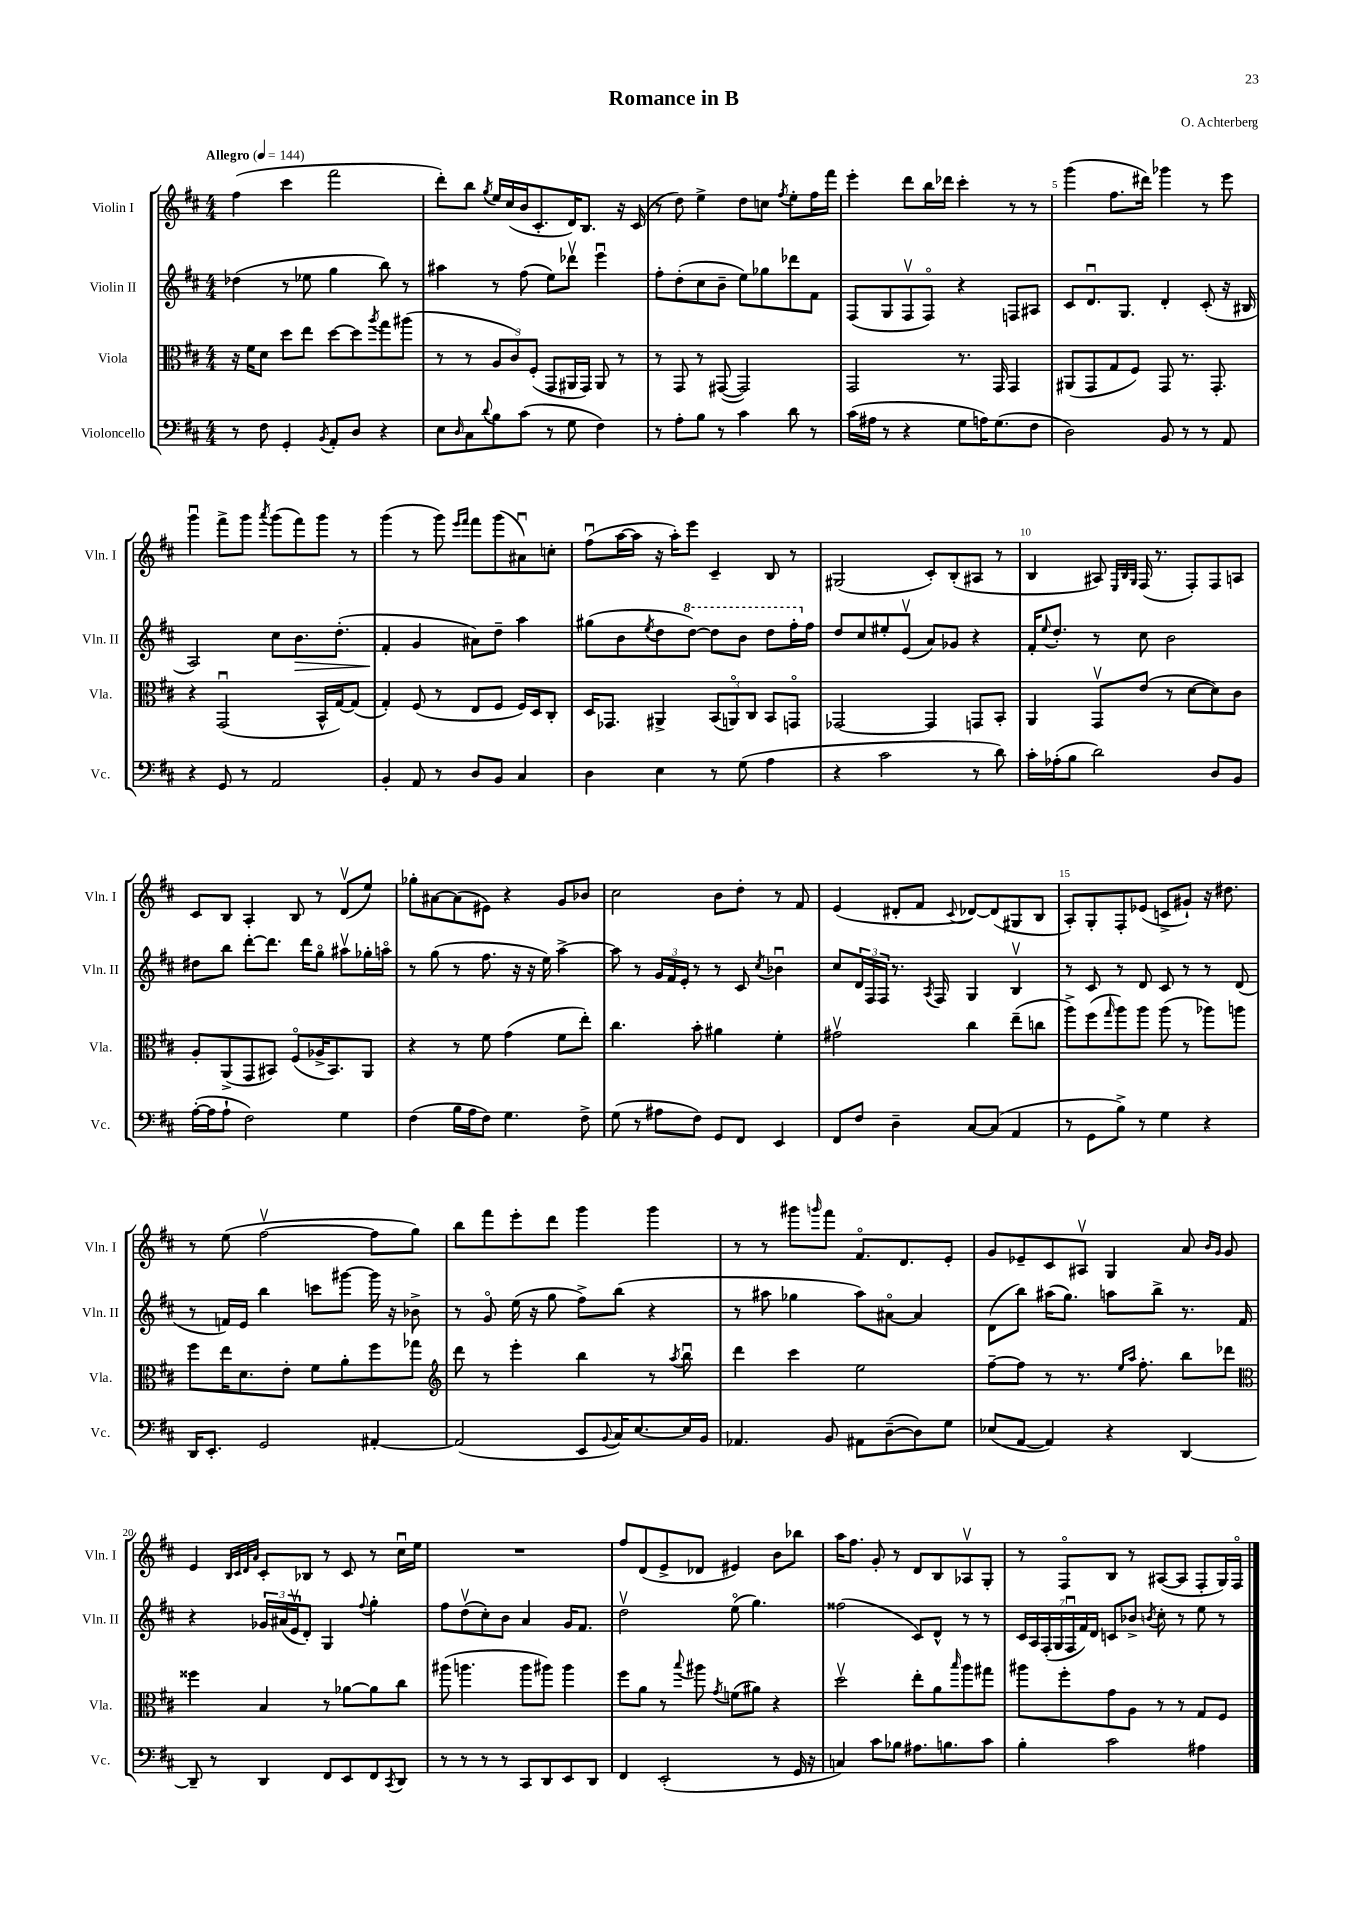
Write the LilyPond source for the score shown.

\header { title = "Romance in B" composer = "O. Achterberg" }
<<
\new StaffGroup <<
\new Staff = "s0" \with { instrumentName = "Violin I" shortInstrumentName = "Vln. I" } {
    \clef treble \key d \major \numericTimeSignature \time 4/4 \tempo "Allegro" 4 = 144
    fis''4( cis'''4 fis'''2 |
    d'''8-.) b''8 \acciaccatura { g''8 } e''16 cis''16( b'16 cis'8.-. d'16) b8. r16 cis'16( |
    r8 d''8) e''4-> d''8 c''8 \acciaccatura { fis''8 } e''8-. fis''16 fis'''16 |
    e'''4-. d'''8 b''16 des'''16 cis'''4-. r8 r8 |
    g'''4( fis''8. dis'''16) ges'''4 r8 e'''8 |
    g'''4\downbow fis'''8-> g'''8 \acciaccatura { a'''8 } g'''8( fis'''8) g'''8 r8 |
    g'''4( r8 g'''8) \grace { e'''16 fis'''16 } fis'''8 g'''8( ais'8\downbow) c''8-. |
    fis''8\downbow( a''16~ a''16 r16 a''16-.) e'''8 cis'4-- b8 r8 |
    gis2( cis'8-.) b8-.( ais8 r8 |
    b4 ais8) \grace { e32 b32 g32 } fis16( r8. fis8-.) fis8 a8 |
    cis'8 b8 a4-. b8 r8 d'8\upbow( e''8) |
    ges''8-. ais'8~ ais'8( eis'8) r4 g'8 bes'8 |
    cis''2 b'8 d''8-. r8 fis'8 |
    e'4( dis'8-. fis'8 \appoggiatura { cis'8 } des'8~) des'8( gis8 b8 |
    a8-.) g8-. fis8-. ees'8( c'8-> gis'8-!) r16 dis''8. |
    r8 e''8( fis''2~\upbow fis''8 g''8) |
    b''8 fis'''8 e'''8-. d'''8 g'''4 g'''4 |
    r8 r8 gis'''8 \grace { g'''16 } fis'''8 fis'8.\flageolet d'8. e'8-. |
    g'8 ees'8-- cis'8 ais8\upbow g4 a'8 \grace { b'16 g'16 } g'8 |
    e'4 \grace { b32 cis'32 d'32 a'32 } cis'8-. bes8 r8 cis'8 r8 cis''16\downbow e''16 |
    R1 |
    fis''8 d'8( e'8-> des'8 eis'4) b'8 bes''8 |
    a''16 fis''8. g'8-. r8 d'8 b8 aes8\upbow g8-. |
    r8 fis8\flageolet b8 r8 ais8~( ais8 fis8-. g16) fis16\flageolet \bar "|." |
}
\new Staff = "s1" \with { instrumentName = "Violin II" shortInstrumentName = "Vln. II" } {
    \clef treble \key d \major \numericTimeSignature \time 4/4
    des''4( r8 ees''8 g''4 b''8) r8 |
    ais''4 r8 fis''8( e''8) des'''8\upbow e'''4\downbow |
    fis''8-. d''8-.( cis''8 b'8-- e''8) ges''8 des'''8 fis'8 |
    fis8( g8 fis8\upbow fis8\flageolet) r4 f8 ais8 |
    cis'8 d'8.\downbow g8. d'4-. cis'8-.( r16 bis16 |
    a2) cis''8 b'8.\> d''8.-.( |
    fis'4-.\! g'4 ais'8) d''8-- a''4 |
    gis''8( b'8 \acciaccatura { e''8 } d''8 \ottava #1 d'''8~) d'''8 b''8 d'''8 fis'''16-. \ottava #0 fis''16 |
    d''8 cis''8 eis''8-. e'8\upbow( a'8) ges'8 r4 |
    fis'16-. \appoggiatura { e''8 } d''8.-. r8 cis''8 b'2 |
    dis''8 b''8 d'''8~-. d'''8. d'''16 g''8\flageolet ais''8\upbow ges''16-. a''16\flageolet |
    r8 g''8( r8 fis''8. r16 r16 e''16) a''4~-> |
    a''8 r8 \tuplet 3/2 { g'16 fis'16 e'16-. } r8 r8 cis'8 \acciaccatura { cis''8 } bes'4\downbow |
    cis''8 \tuplet 3/2 { d'16 fis16 fis16 } r8. \acciaccatura { a8 } fis16 g4 b4\upbow |
    r8 cis'8 r8 d'8 cis'8 r8 r8 d'8( |
    r8 f'16) e'16 b''4 c'''8 gis'''8~ gis'''16 r16 bes'8-> |
    r8 g'8\flageolet e''16( r16 g''8 fis''8->) b''8( r4 |
    r8 ais''8 ges''4 ais''8) ais'8~\flageolet ais'4 |
    d'8( b''8) ais''16( g''8.) a''8 b''8-> r8. fis'16 |
    r4 \tuplet 3/2 { ges'16 ais'16( e'16\upbow } d'8-.) g4 \appoggiatura { fis''8 } g''4-. |
    fis''8 d''8\upbow( cis''8-.) b'8 a'4 g'16 fis'8. |
    d''2\upbow e''8\flageolet( g''4.) |
    fisis''2( cis'8) d'8-^ r8 r8 |
    \tuplet 7/4 { cis'16 a16 fis16-.( g16 fis16\downbow fis'16) d'16 } c'8 bes'8-> \acciaccatura { b'8 } cis''8-. r8 e''8 r8 \bar "|." |
}
\new Staff = "s2" \with { instrumentName = "Viola" shortInstrumentName = "Vla." } {
    \clef alto \key d \major \numericTimeSignature \time 4/4
    r16 fis'16 d'8 d''8 e''8 d''8~ d''8 \acciaccatura { a''8 } g''8 ais''8( |
    r8 r8 \tuplet 3/2 { a8 cis'8) fis8-.( } g,8 ais,16 g,16) ais,8 r8 |
    r8 g,8 r8 gis,8~( gis,2) |
    g,2 r8. g,16 g,4 |
    ais,8( g,8 g8 fis8) g,8 r8. g,8.-. |
    r4 g,2\downbow( b,16-^ g16~) g8( |
    g4-.) fis8( r8 e8 fis8 fis16) d16 cis8-. |
    d16 ges,8. ais,4-> \tuplet 3/2 { b,8( a,8\flageolet) cis8 } b,8 g,8\flageolet |
    ges,2~ ges,4 g,8 b,8-. |
    a,4 g,8\upbow e'8( r8 d'8~ d'8) cis'8 |
    a8-. a,8->( g,8 bis,8) fis8\flageolet( aes16-> bis,8.) a,8 |
    r4 r8 fis'8 g'4( fis'8 e''8-.) |
    cis''4. b'8-. ais'4 fis'4-. |
    gis'2\upbow cis''4 e''8--( c''8 |
    a''8->) fis''8( \grace { g''16 } a''8) a''8 a''8( r8 aes''8) a''8 |
    fis''8 e''16 d'8. e'8-. fis'8 a'8-. fis''8 ges''8 |
    \clef treble d'''8 r8 e'''4-. b''4 r8 \acciaccatura { a''8 } b''8\downbow |
    d'''4 cis'''4 e''2 |
    fis''8~-- fis''8 r8 r8. \grace { e''16 a''16 } fis''8.-. b''8 des'''8 |
    \clef alto fisis''4 b4 r8 aes'8~ aes'8 cis''8 |
    ais''8( a''4. a''8 ais''8) ais''4 |
    fis''8 a'8 r8 \appoggiatura { b''8 } ais''8 \acciaccatura { g'8 } f'8( ais'8) r4 |
    d''2\upbow e''8-. a'8 \grace { b''16 } a''8 gis''8 |
    ais''8 fis''8-. g'8 a8 r8 r8 g8 fis8 \bar "|." |
}
\new Staff = "s3" \with { instrumentName = "Violoncello" shortInstrumentName = "Vc." } {
    \clef bass \key d \major \numericTimeSignature \time 4/4
    r8 fis8 g,4-. \acciaccatura { b,8 } a,8-. d8 r4 |
    e8 \grace { d16 } cis8 \appoggiatura { d'8 } b8 cis'8( r8 g8 fis4) |
    r8 a8-. b8 r8 cis'4 d'8 r8 |
    cis'16( ais16 r8 r4 g8 a16) g8.( fis8 |
    d2) b,8 r8 r8 a,8 |
    r4 g,8 r8 a,2 |
    b,4-. a,8 r8 d8 b,8 cis4 |
    d4 e4 r8 g8( a4 |
    r4 cis'2 r8 d'8) |
    cis'16-. aes16-.( b8 d'2) d8 b,8 |
    a16~-.( a16 a8-! fis2) g4 |
    fis4( b16 a16 fis8) g4. fis8-> |
    g8( r8 ais8 fis8) g,8 fis,8 e,4 |
    fis,8 fis8 d4-- cis8~ cis8( a,4 |
    r8 g,8 b8->) r8 g4 r4 |
    d,16 e,8.-. g,2 ais,4~-. |
    ais,2( e,8 \appoggiatura { b,8 } cis16) e8.~ e16 b,16 |
    aes,4. b,8 ais,8 d8~--( d8) g8 |
    ees8( a,8~ a,4) r4 d,4~ |
    d,8-- r8 d,4 fis,8 e,8 fis,8 \acciaccatura { cis,8 } d,8 |
    r8 r8 r8 r8 cis,8 d,8 e,8 d,8 |
    fis,4 e,2-.( r8 g,16 r16 |
    c4) cis'8 bes8 ais8. b8. cis'8 |
    b4-. cis'2 ais4 \bar "|." |
}
>>
>>
\layout { \context { \Score \override BarNumber.break-visibility = ##(#f #t #t) barNumberVisibility = #(every-nth-bar-number-visible 5) } }
